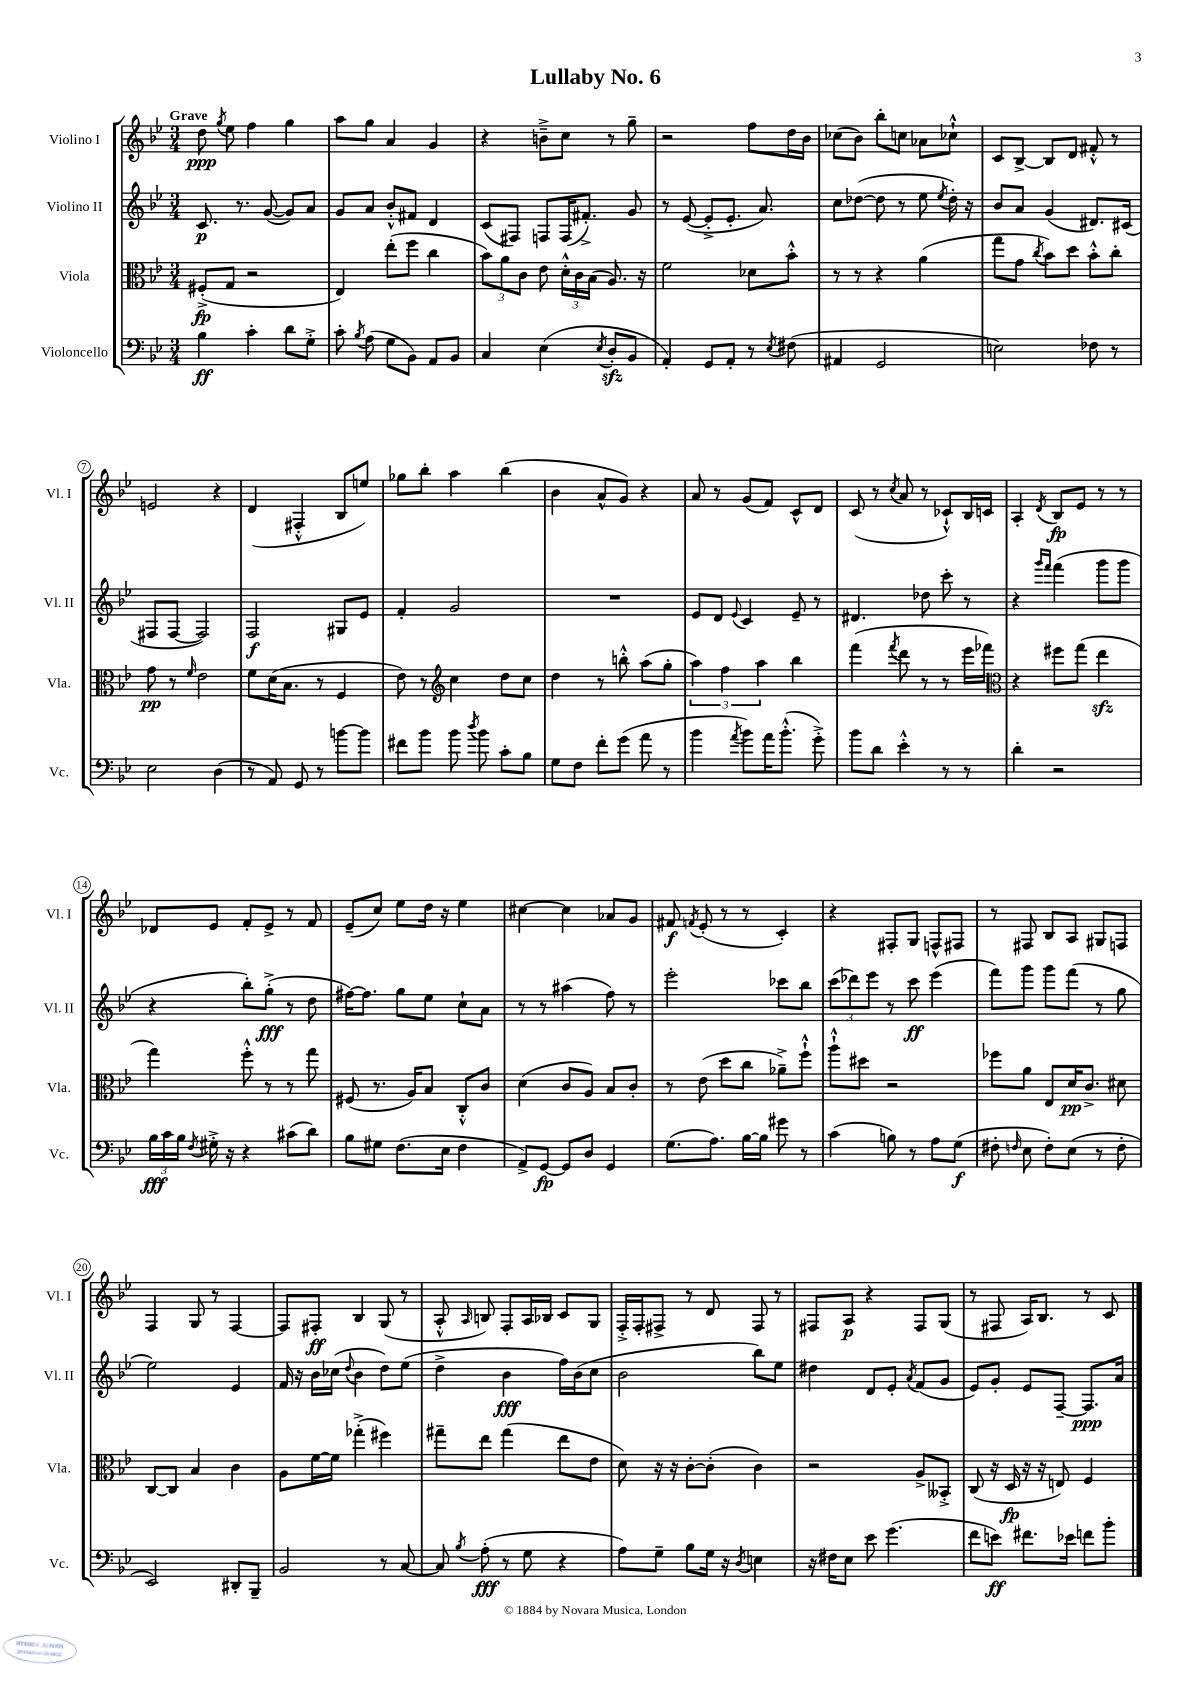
\header { title = "Lullaby No. 6" }
<<
\new StaffGroup <<
\new Staff = "s0" \with { instrumentName = "Violino I" shortInstrumentName = "Vl. I" } {
    \clef treble \key bes \major \numericTimeSignature \time 3/4 \tempo "Grave"
    \autoBeamOff d''8\ppp \acciaccatura { g''8 } ees''8 f''4 g''4 |
    a''8[ g''8] a'4 g'4 |
    r4 b'8[---> c''8] r8 g''8-- |
    r2 f''8[ d''16 bes'16] |
    ces''8[( bes'8]) bes''8[-. c''8] aes'8[ ces''8]-!-^ |
    c'8[ bes8]~-> bes8[ d'8] fis'8-.-^ r8 |
    e'2 r4 |
    d'4( fis4-.-^ bes8[ e''8]) |
    ges''8[ bes''8]-. a''4 bes''4( |
    bes'4 a'8[-^ g'8]) r4 |
    a'8 r8 g'8[( f'8]) c'8[-^ d'8] |
    c'8( r8 \acciaccatura { c''8 } a'8 r8 ces'8[-!-^) bes16 c'16] |
    a4-. \acciaccatura { d'8 } bes8[\fp ees'8] r8 r8 |
    des'8[ ees'8] f'8[-. ees'8]-> r8 f'8 |
    ees'8[--( c''8]) ees''8[ d''16] r16 ees''4 |
    cis''4~ cis''4 aes'8[ g'8] |
    fis'8\f \acciaccatura { f'8 } ees'8-.( r8 r8 c'4-.) |
    r4 fis8[-. g8] f8[-^ fis8] |
    r8 fis8 bes8[ a8] gis8[ f8] |
    f4 g8 r8 f4~ |
    f8[ fis8]-.\ff bes4 g8( r8 |
    a8-.-^ \grace { a16 } b8) f8[-. a16 bes16] c'8[ g8] |
    f16[-.-> f16-. fis8]-> r8 d'8 fis8 r8 |
    fis8[ a8]\p r4 fis8[ g8]( |
    r8 fis8 a16[) bes8.] r8 c'8 \bar "|." |
}
\new Staff = "s1" \with { instrumentName = "Violino II" shortInstrumentName = "Vl. II" } {
    \clef treble \key bes \major \numericTimeSignature \time 3/4
    \autoBeamOff c'8.\p r8. g'8~( g'8[) a'8] |
    g'8[ a'8] bes'8[-.-^ fis'8] d'4 |
    c'8[( fis8]) f8[ f16( fis'8.]-.->) g'8 |
    r8 ees'8~( ees'8[-.-> ees'8.]-. a'8.) |
    c''8[ des''8]~( des''8 r8 ees''8 \acciaccatura { ees''8 } des''16-.) r16 |
    bes'8[ a'8] g'4( dis'8.[) cis'16]( |
    fis8[ fis8]~ fis2) |
    f2\f gis8[ ees'8] |
    f'4-. g'2 |
    R2. |
    ees'8[ d'8] \appoggiatura { ees'8 } c'4 ees'8-- r8 |
    dis'4. des''8 c'''8-. r8 |
    r4 \grace { g'''16[ f'''16] } f'''4( g'''8[ g'''8] |
    r4 bes''8[-.) g''8]-.->\fff( r8 d''8 |
    fis''16[~) fis''8.] g''8[ ees''8] c''8[-! a'8] |
    r8 r8 ais''4( f''8) r8 |
    ees'''2-. ces'''8[ bes''8] |
    \tuplet 3/2 { c'''8[( des'''8) ees'''8] } r8 c'''8\ff ees'''4( |
    f'''8[) g'''8] g'''8[ f'''8]( r8 g''8 |
    ees''2) ees'4 |
    f'16 r16 bes'16[ ces''16]( \appoggiatura { d''8 } bes'4 d''8[) ees''8]( |
    d''4-> bes'4\fff f''16[) bes'16( c''8] |
    bes'2 bes''8[) ees''8] |
    dis''4 d'8[ ees'8]-. \acciaccatura { a'8 } f'8[( g'8] |
    ees'8[) g'8]-. ees'8[ f8]~-- f8.[\ppp a'16] \bar "|." |
}
\new Staff = "s2" \with { instrumentName = "Viola" shortInstrumentName = "Vla." } {
    \clef alto \key bes \major \numericTimeSignature \time 3/4
    \autoBeamOff fis8[-.->\fp( g8] r2 |
    ees4) ees''8[-.( f''8] c''4 |
    \tuplet 3/2 { bes'8[) a'8 c'8] } ees'8 \tuplet 3/2 { d'16[-.-^ c'16 bes16]( } a8.) r16 |
    f'2 des'8[ bes'8]-.-^ |
    r8 r8 r4 a'4( |
    g''8[ g'8] \acciaccatura { c''8 } bes'8[) d''8] bes'8[-.-^ c''8]-. |
    g'8\pp r8 \grace { f'16 } ees'2 |
    f'8[ d'16( bes8.] r8 f4 |
    ees'8) r8 \clef treble c''4 d''8[ c''8] |
    d''4 r8 b''8-.-^ a''8[( g''8]-. |
    \tuplet 3/2 { a''4) f''4 a''4 } bes''4 |
    f'''4( \acciaccatura { f'''8 } d'''8 r8 r8 ees'''16[ fes'''16]) |
    \clef alto r4 fis''8[ g''8]( ees''4\sfz |
    g''4) f''8-.-^ r8 r8 g''8 |
    fis8( r8. a16[) bes8] c8[-.-^ c'8] |
    d'4( c'8[ a8]) bes8[ c'8]-. |
    r8 ees'8( d''8[ c''8] aes'8[--->) f''8]-!-^ |
    a''8[-!-^ dis''8] r2 |
    fes''8[ a'8] ees8[ d'16\pp c'8.]-> dis'8 |
    c8[~ c8] bes4 c'4 |
    a8[ f'16~ f'16] ges''4-.->( fis''4) |
    gis''8[-- ees''8] gis''4( ees''8[ ees'8] |
    d'8) r16 r16 c'8[~-. c'8]-.( c'4) |
    r2 a8[-> beses,8]-.-> |
    c8( r16 d16\fp r16 r16 e8) f4 \bar "|." |
}
\new Staff = "s3" \with { instrumentName = "Violoncello" shortInstrumentName = "Vc." } {
    \clef bass \key bes \major \numericTimeSignature \time 3/4
    \autoBeamOff bes4\ff c'4-. d'8[ g8]-.-> |
    c'8-. \acciaccatura { bes8 } a8( g8[ bes,8]) a,8[ bes,8] |
    c4 ees4( \acciaccatura { ees8 } d8[-.\sfz bes,8] |
    a,4-.) g,8[ a,8]-. r8 \acciaccatura { ees8 } fis8( |
    ais,4 g,2 |
    e2) fes8 r8 |
    ees2 d4( |
    r8 a,8) g,8 r8 b'8[~ b'8] |
    fis'8[ bes'8] bes'8 \acciaccatura { d''8 } bes'8 c'8[-. bes8] |
    g8[ f8] f'8[-. g'8]( a'8 r8 |
    bes'4 \acciaccatura { a'8 } bes'8[) a'16 bes'8.]-.-^( g'8-.->) |
    bes'8[ d'8] ees'4-.-^ r8 r8 |
    d'4-. r2 |
    \tuplet 3/2 { bes16[\fff c'16 bes16] } \acciaccatura { f8 } gis16-.-> r16 r4 cis'8[( d'8]) |
    bes8[ gis8] f8.[( ees16] f4 |
    a,8[->) g,8]~\fp g,8[ d8] g,4 |
    g8.[( a8.]) bes16[~ bes16] gis'8 r8 |
    c'4( b8) r8 a8[ g8]\f( |
    fis8-. \grace { f16 } ees8 f8[-.) ees8]( r8 f8-. |
    ees,2) dis,8[-. bes,,8]-- |
    bes,2 r8 c8~ |
    c8 \acciaccatura { bes8 } a8-.\fff( r8 g8 r4 |
    a8[) g8]-- bes8[ g16] r16 \acciaccatura { d8 } e4 |
    r16 fis16[ ees8] ees'8 g'4.( |
    f'8[ e'8]\ff) fis'8.[ ees'16] f'8[ bes'8]-. \bar "|." |
}
>>
>>
\layout { \context { \Score \override BarNumber.stencil = #(make-stencil-circler 0.1 0.3 ly:text-interface::print) } }
